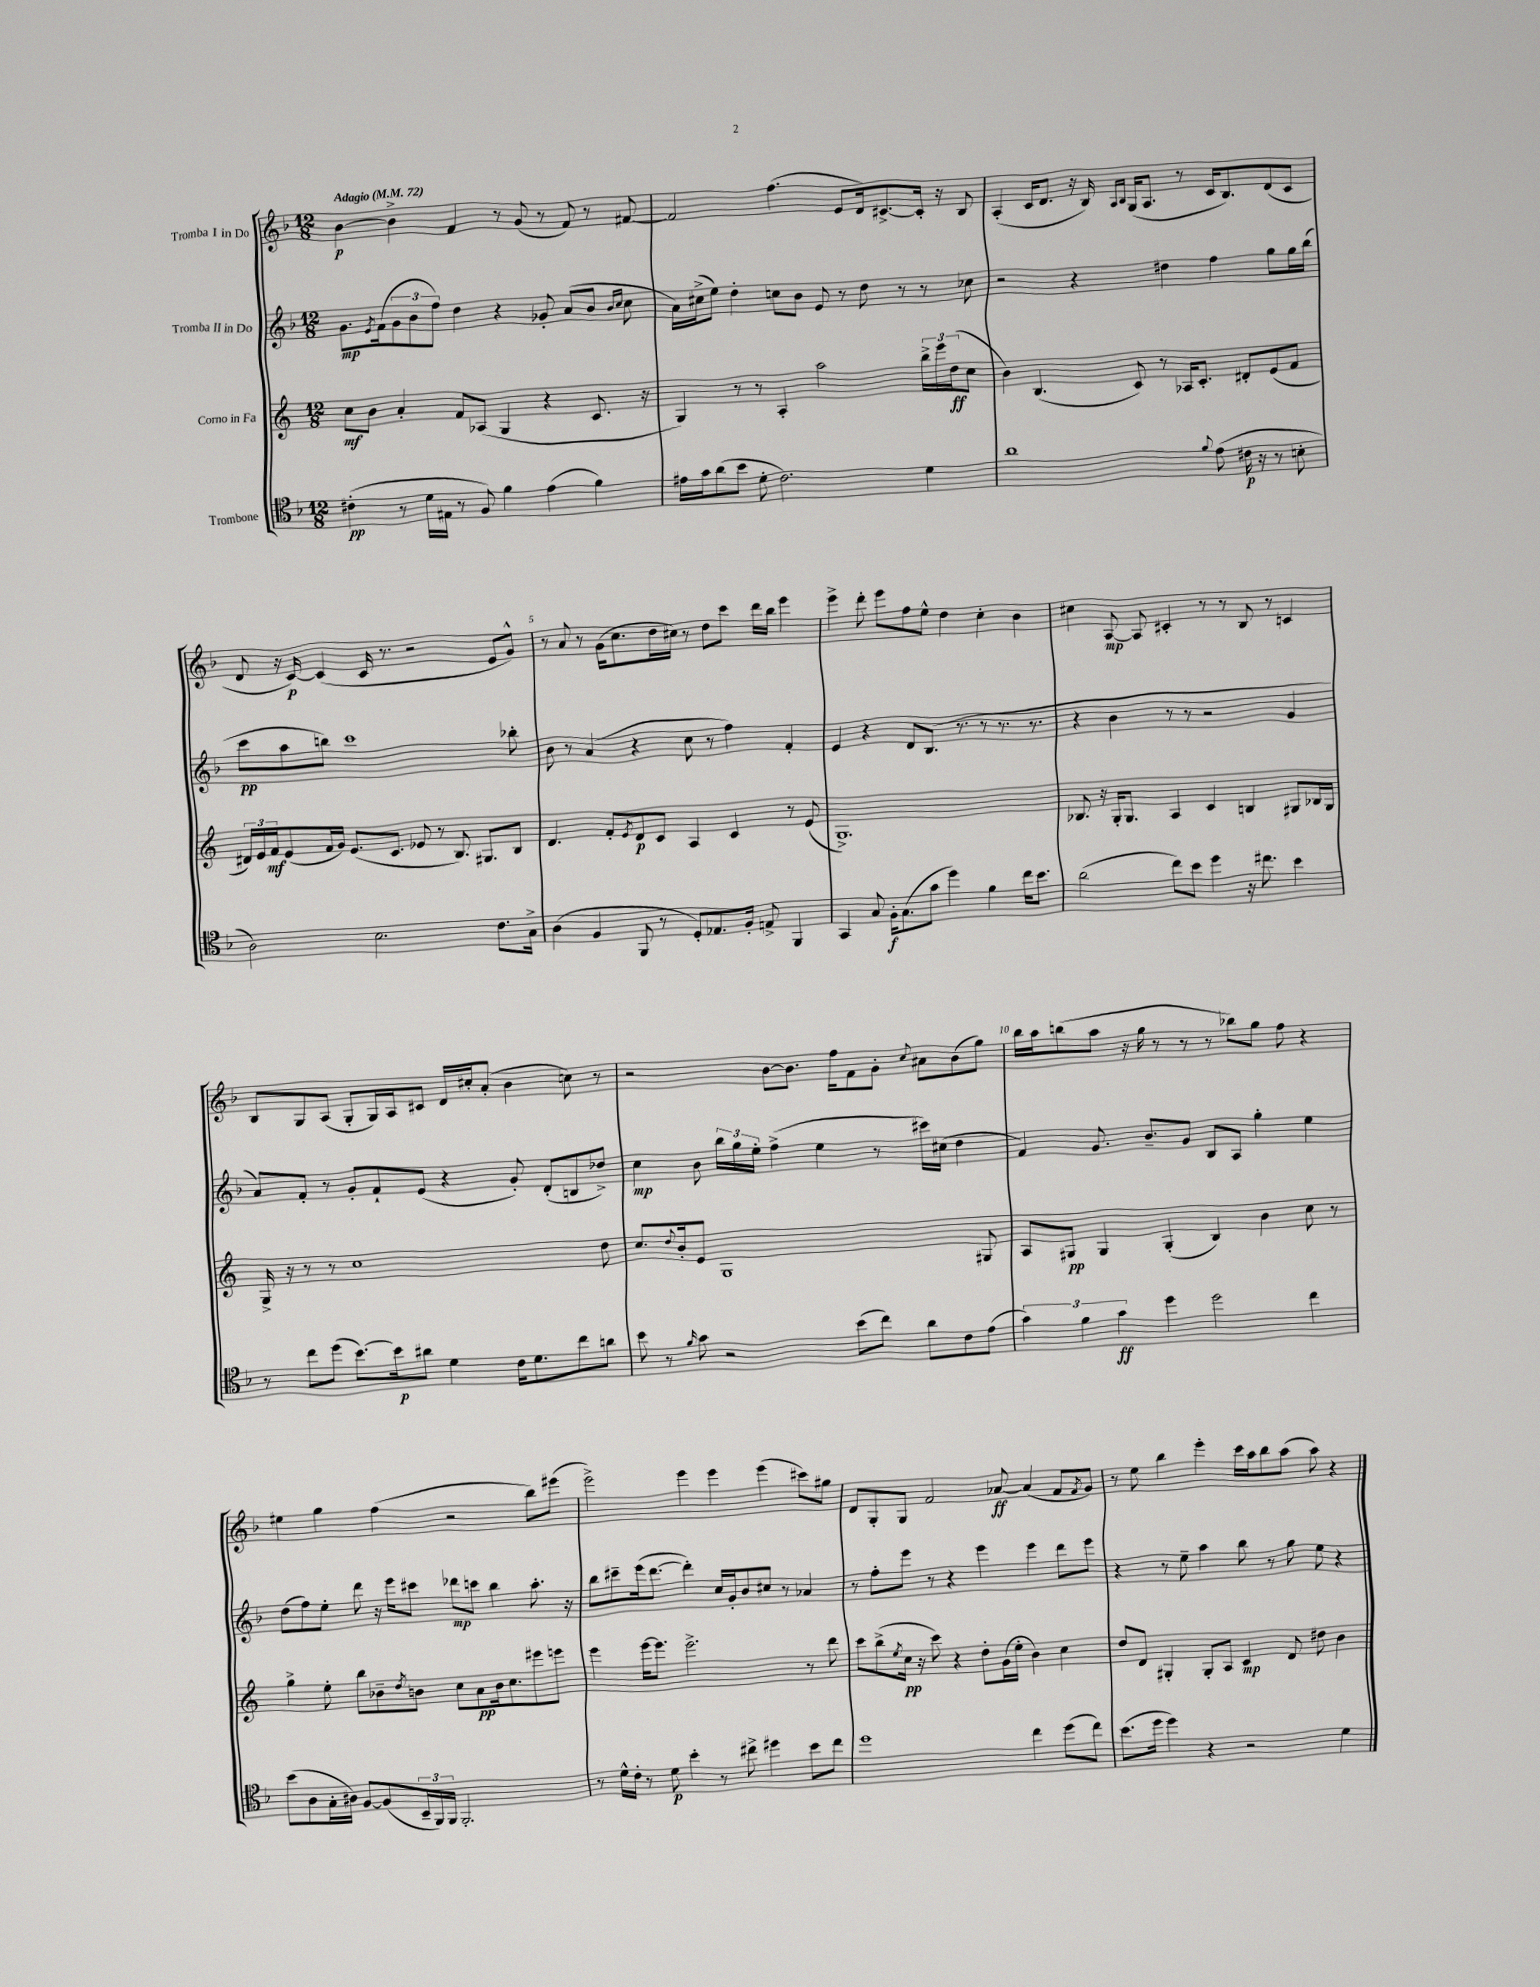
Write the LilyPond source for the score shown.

<<
\new StaffGroup <<
\new Staff = "s0" \with { instrumentName = "Tromba I in Do" } {
    \clef treble \key f \major \numericTimeSignature \time 12/8 \tempo "Adagio" 4 = 72
    bes'4~\p bes'4-> f'4 r8 g'8( r8 f'8) r8 fis'8~ |
    fis'2 f''4.( e'8 d'16) cis'8.~-> cis'16-. r16 bes8 |
    a4-.( c'16 d'8. r16 bes16) \grace { a16 bes16 } g16( a8. r8 c'16 bes8.) d'8( c'8 |
    d'8 r16 c'16~\p) c'4( c'16 r8. r2 e'8 g'8-^) |
    r8 a'8 r8 g'16( c''8. d''16 cis''16) r8 d''8 c'''8 d'''16 bes''16 e'''4 |
    e'''4-> d'''8-. e'''8 f''8 e''8-^ d''4 c''4-. bes'4 |
    cis''4 a8~\mp a8 cis'4-. r8 r8 bes8 r8 c'4 |
    bes8 g8 a8( g8-. g16) a16 cis'8 d'16 cis''16-. a'8-.( bes'4 c''8) r8 |
    r2 bes'8~ bes'8. f''16 f'8 g'8-. \appoggiatura { c''8 } ais'8 bes'8( g''8) |
    bes''16 a''16 b''8( a''8 r16 g''16 r8 r8 r8 bes''8) g''8 f''8 r4 |
    eis''4 g''4 f''4( r2 bes''8) eis'''8( |
    e'''2->) e'''4 e'''4 e'''4( cis'''8) gis''8 |
    d'8 g8-. g8 f'2 aes'8~\ff aes'4( f'8 \acciaccatura { f'8 } g'8) |
    r8 e''8 bes''4 e'''4-. c'''16 a''16 bes''8 a''8( a''8) r4 \bar "|." |
}
\new Staff = "s1" \with { instrumentName = "Tromba II in Do" } {
    \clef treble \key f \major \numericTimeSignature \time 12/8
    g'8.\mp \acciaccatura { e'8 } f'16( \tuplet 3/2 { g'8 bes'8 f''8) } d''4 r4 ges'8-. a'8( bes'8 \grace { bes'16 c''16 } c''8 |
    a'16) cis''16->( e''8) d''4-. c''8 bes'8 e'8 r8 d''8 r8 r8 ces''8 |
    r2 r4 dis''4 f''4 g''8 g''16 bes''16( |
    c'''8\pp a''8 b''8) c'''1 bes''8-. |
    bes'8 r8 a'4( r4 c''8 r8 f''4) f'4-. |
    e'4 r4 d'8 bes8.( r8. r8 r8. r8. |
    r4 bes'4 r8 r8 r2 g'4 |
    a'8) f'8-. r8 g'8-. f'8-! e'8( r4 g'8-.) d'8-.( b8 des''8->) |
    c''4\mp bes'8 \tuplet 3/2 { bes''16 g''16 e''16-. } f''4->( e''4 r8 cis'''16) cis''16( d''4 |
    f'4) g'8. bes'8.-- g'8 bes8 a8 g''4-. e''4 |
    d''8( f''8) e''8-. d'''8 r16 e'''16 cis'''8 des'''8\mp c'''8 bes''4 a''8.-. r16 |
    bes''8 cis'''8-- e'''16( d'''8.~ d'''4-.) c''16 g'16-. bes'8 cis''8 r8 aes'4 |
    r8 f''8-. e'''8 r8 r4 e'''4 e'''4 d'''8 e'''8 |
    r4 r8 e''8-- a''4 bes''8 r8 g''8 e''8 r4 \bar "|." |
}
\new Staff = "s2" \with { instrumentName = "Corno in Fa" } {
    \clef treble \key c \major \numericTimeSignature \time 12/8
    c''8\mf b'8 a'4-. f'8 aes8( g4 r4 c'8. r16 |
    g4) r8 r8 a4-. a''2 \tuplet 3/2 { b''16-> e'''16 d''16\ff( } c''8 |
    b'4) b4.( c'8) r8 aes16 c'8.-. dis'8-. e'8( f'8 |
    \tuplet 3/2 { dis'16) e'16 f'16\mf } e'8( f'16 g'16) e'8.( c'8. ees'8 r8 b8.) gis8. b8 |
    d'4. f'8-. \acciaccatura { e'8 } d'8\p c'8 a4 c'4 r8 e'8( |
    g1.->) |
    bes8. r16 g16-. g8. a4 c'4 b4 gis8 bes16 gis16 |
    g16-> r16 r8 r8 c''1 d''8 |
    c''8. \appoggiatura { d''8 } b'16-. e'8 g1 gis8 |
    a8 gis8\pp gis4 gis4-.( b4) b'4 c''8 r8 |
    g''4-> e''8-. b''8 bes'8-- \acciaccatura { d''8 } b'8 c''8 a'8\pp b'16 c''8. eis'''8 e'''8 |
    e'''4 e'''16~ e'''8. e'''2.-> r8 d'''8 |
    c'''8 b''8->( \acciaccatura { e''8 } c''16\pp r16 c'''8) r4 d''8-. g'16( e''16-. b'4) c''4 |
    d''8 d'8 gis4-. gis8-. a8 c'4\mp d'8 dis''8 b'4 \bar "|." |
}
\new Staff = "s3" \with { instrumentName = "Trombone" } {
    \clef tenor \key f \major \numericTimeSignature \time 12/8
    cis'4-.\pp( r8 d'16 eis16 r8 f8) f'4 e'4( f'4) |
    eis'16 g'16 a'8( bes'8 d'8-. c'2.) d'4 |
    a'1 \appoggiatura { f'8 } e'8( cis'16\p r16 r8 b8-. |
    a2) bes2. c'8. g16-> |
    a4( f4 f,8 r8 d8-.) ees8. f16-. e8-> f,4 |
    g,4 g8 f16-.\f g8.( g'8 d''4) f'4 c''16 bes'8. |
    a'2( c''8) bes'8 d''4 r16 cis''8. bes'4 |
    r8 c''8 d''8( bes'8.~) bes'16\p ais'8 d'4 c'16 d'8. c''8 a'8 |
    bes'8 r8 \grace { f'16 } g'8 r2 bes'8( c''8) a'8 c'8 e'8( |
    \tuplet 3/2 { g'4) f'4 g'4\ff } d''4 d''2 c''4 |
    bes'8( a8 g16-. ais16) f8~ f8( \tuplet 3/2 { bes,16-- f,16) f,16 } f,2.-. |
    r8 d'16-^ c'16-. r8 d'8\p bes'4-. r8 cis''8-> dis''4 bes'8 cis''8 |
    d''1 c''4 d''8( c''8) |
    bes'8.( d''16 d''4) r4 r2 d'4 \bar "|." |
}
>>
>>
\layout { \context { \Score \override BarNumber.break-visibility = ##(#f #t #t) barNumberVisibility = #(every-nth-bar-number-visible 5) } }
